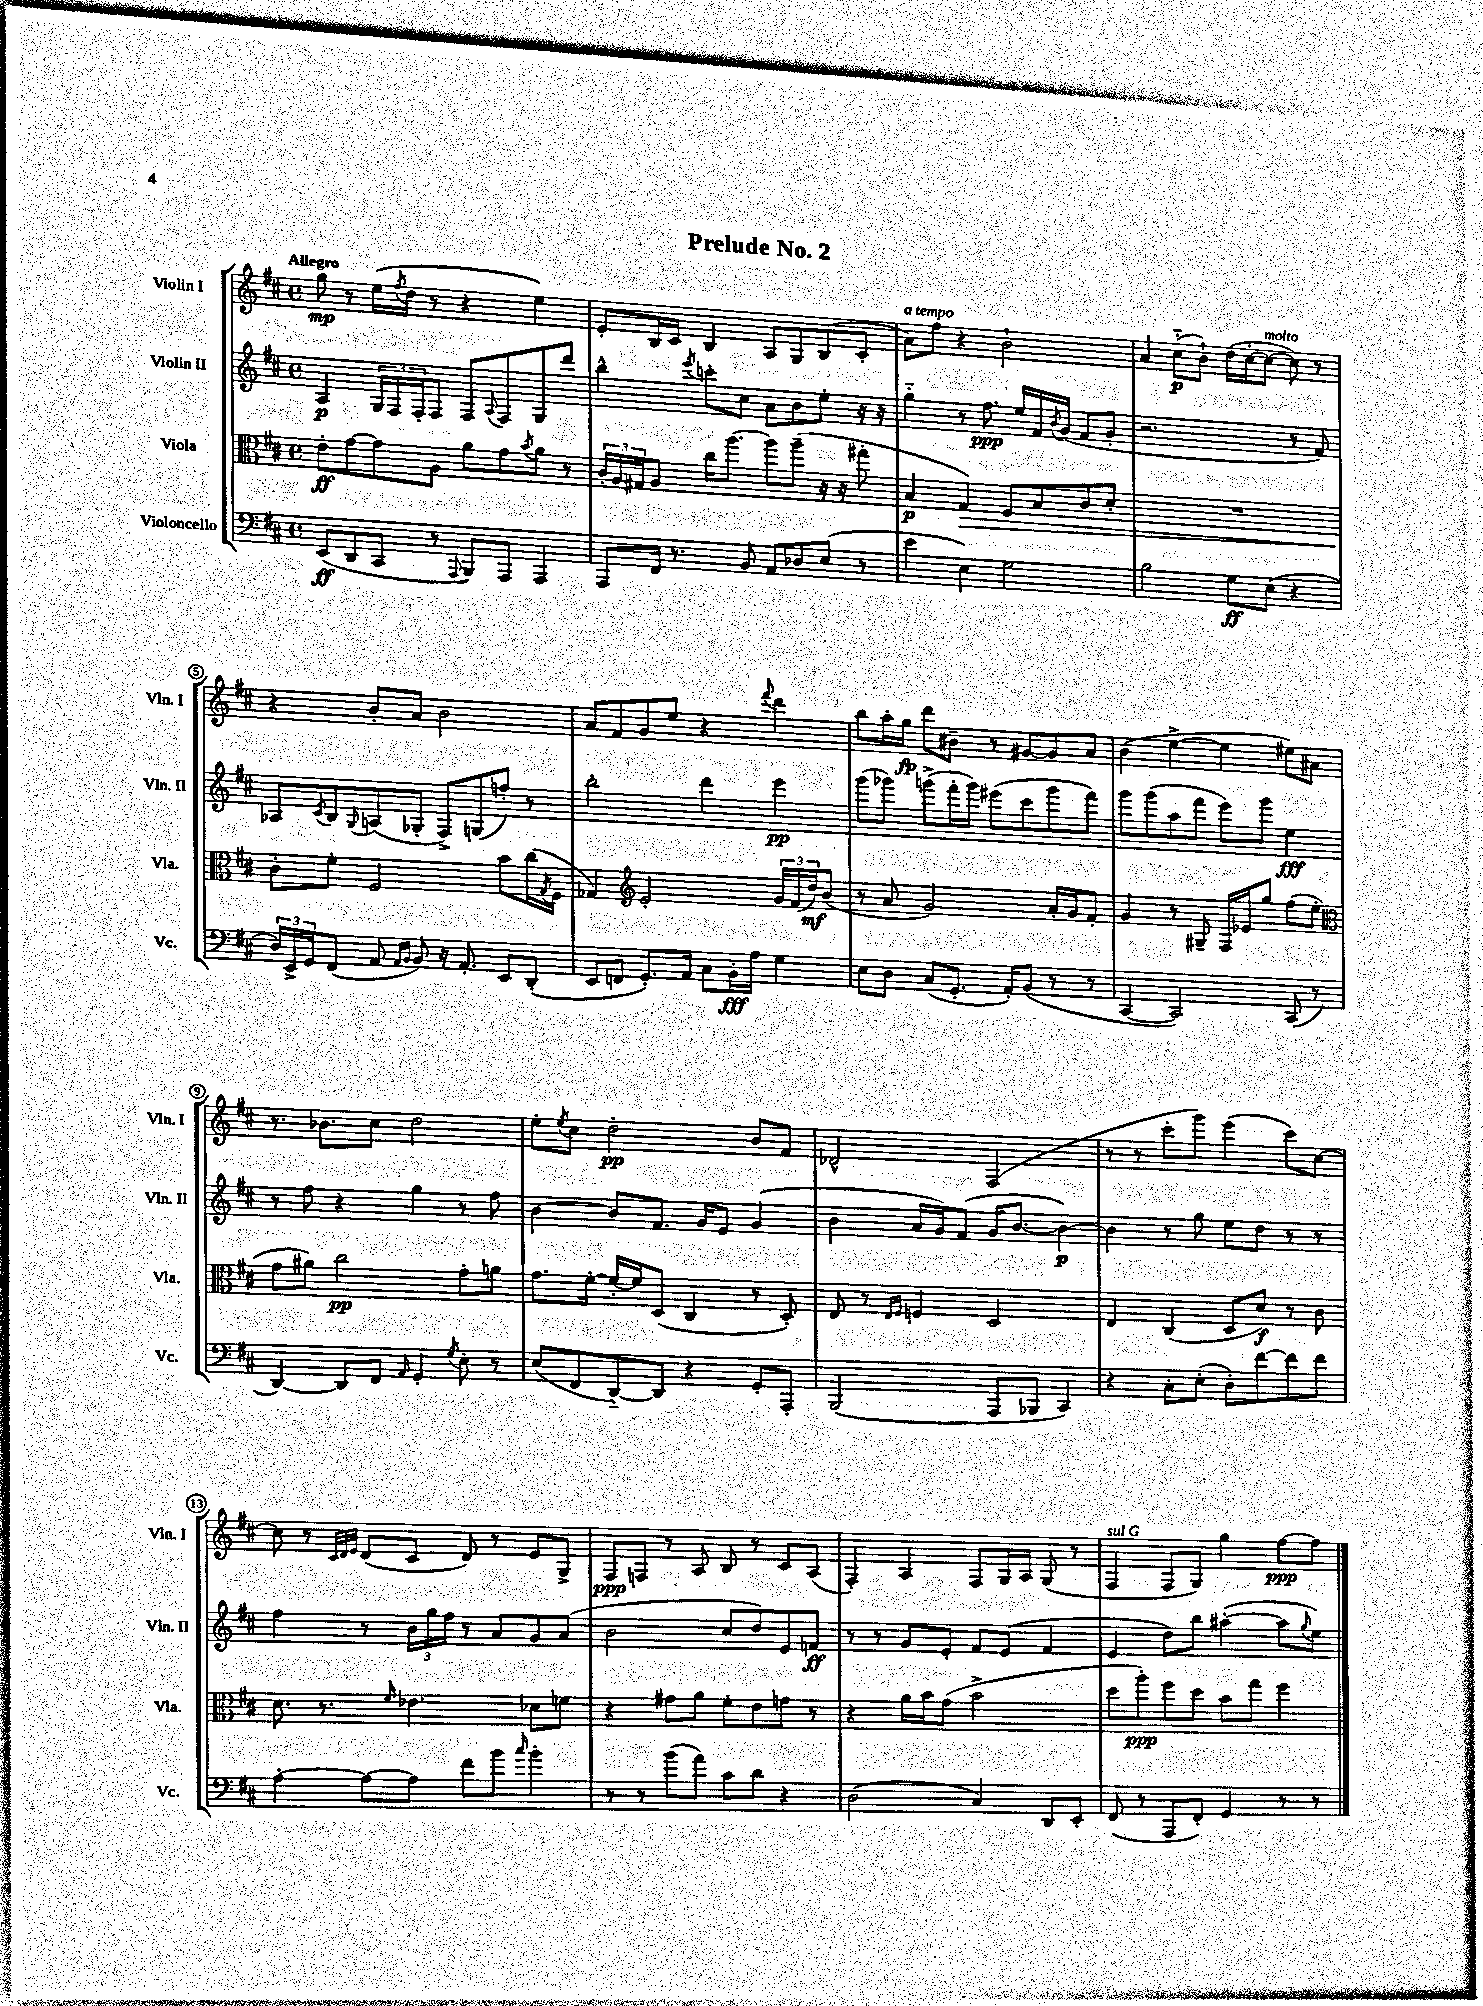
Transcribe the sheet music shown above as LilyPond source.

\header { title = "Prelude No. 2" }
<<
\new StaffGroup <<
\new Staff = "s0" \with { instrumentName = "Violin I" shortInstrumentName = "Vln. I" } {
    \clef treble \key d \major \defaultTimeSignature \time 4/4 \tempo "Allegro"
    g''8\mp r8 e''16( \acciaccatura { fis''8 } d''16 r8 r4 e''4) |
    e'8-. b16 cis'16 b4 a8 g8 b8( cis'8-. |
    a'8^\markup { \italic "a tempo" }) fis''8 r4 b'2-! |
    a'4 cis''8-_\p( b'8-!) d''16( cis''16~-. cis''8~^\markup { \italic "molto" } cis''8) r8 |
    r4 b'8-. a'8 b'2 |
    a'8 fis'8 g'8 e''8 r4 \appoggiatura { fis'''8 } d'''4 |
    b''8 a''16-. g''16\fp d'''8 bis'8-- r8 gis'8~ gis'8 a'8 |
    b'4( e''4~-> e''4 eis''8) ais'8 |
    r8. bes'8. cis''8 d''2 |
    e''8-. \acciaccatura { e''8 } cis''8 d''2-.\pp b'8 fis'8 |
    des'2-^ fis2( |
    r8 r8 cis'''8-. g'''8) e'''4( cis'''8) cis''8~ |
    cis''8 r8 \grace { cis'32 d'32 e'32 } d'8( cis'8 d'8) r8 e'8 g8-> |
    fis8\ppp f8 r8 a8 b8 r8 cis'8 a8( |
    fis4-.) a4 fis8 g16 a16 g8( r8 |
    fis4^\markup { \italic "sul G" } fis8 g8) g''4 fis''8~\ppp fis''8 \bar "|." |
}
\new Staff = "s1" \with { instrumentName = "Violin II" shortInstrumentName = "Vln. II" } {
    \clef treble \key d \major \defaultTimeSignature \time 4/4
    a4\p \tuplet 3/2 { g16 fis16 fis16-. } fis8 fis8 \appoggiatura { a8 } fis8 g8 d'''8 |
    b''4-^ \acciaccatura { e'''8 } c'''8-. cis''8 a'8 b'8 e''8-. r16 r16 |
    g''4-_ r8 fis''8.\ppp e''16 fis'16 \acciaccatura { b'8 } g'16( fis'8 g'8-. |
    r2. r8 fis'8) |
    aes8 \acciaccatura { cis'8 } b8 \appoggiatura { g8 } a8( ges8-. fis8->) g8( f''8-.) r8 |
    b''2-. d'''4 e'''4\pp |
    g'''8( ges'''8) g'''8->( fis'''16-. g'''16) eis'''8( cis'''8 g'''8 fis'''8) |
    g'''8 g'''8( a''8 fis'''8 e'''8) g'''8 e''4\fff |
    r8 fis''8 r4 g''4 r8 fis''8 |
    b'4~ b'8 fis'8. g'16 e'8 g'4( |
    b'4 a'16 g'16) fis'8( g'16 b'8.~ b'4~\p) |
    b'4 r8 g''8 e''8 d''8 r8 r8 |
    fis''4 r8 \tuplet 3/2 { b'16 g''16 fis''16 } r8 a'8 g'8 a'8( |
    b'2 cis''8 d''8) e'8 f'8\ff |
    r8 r8 g'8 e'8-. fis'8 e'8( fis'4 |
    e'4 d''8) b''8 ais''4~-.( ais''8 \appoggiatura { g''8 } e''8) \bar "|." |
}
\new Staff = "s2" \with { instrumentName = "Viola" shortInstrumentName = "Vla." } {
    \clef alto \key d \major \defaultTimeSignature \time 4/4
    e'8-.\ff g'8~ g'8 a8 a'8 g'8 \acciaccatura { b'8 } a'8 r8 |
    \tuplet 3/2 { cis'16-. a16 gis16 } a8 cis''16 a''8.~ a''8 a''8--( r16 r16 gis''8-. |
    b4\p g4\>) fis8 b8 cis'8 d'8-. |
    R1 |
    cis'8-.\! fis'8-. fis2 b'8 cis''16( \acciaccatura { g8 } fis16 |
    ges4) \clef treble e'2-. \tuplet 3/2 { g'16 fis'16( d''16\mf) } b'8( |
    r8 a'8 g'2) a'16-. g'16 fis'8-. |
    g'4 r8 gis8-- fis16 ees'16 g''8 fis''8( e''8-. |
    \clef alto g'8 ais'8) cis''2\pp g'8-. a'8 |
    g'8. fis'16~-. fis'16~-. fis'16 d8( cis4 r8 d8-.) |
    e8 r8 \grace { e16 fis16 } f4 d2 |
    e4 cis4( d8 d'8\f) r8 cis'8 |
    d'8. r8. \grace { fis'16 } ees'4. des'8 f'8 |
    r4 gis'8 a'8 fis'8-. e'8 g'8 r8 |
    r4 a'16 b'16 g'8( b'2-> |
    d''8 a''8-.\ppp) fis''8 d''8 b'8 g''8 fis''4 \bar "|." |
}
\new Staff = "s3" \with { instrumentName = "Violoncello" shortInstrumentName = "Vc." } {
    \clef bass \key d \major \defaultTimeSignature \time 4/4
    e,8\ff( d,8 cis,8 r8 \appoggiatura { a,,8 } b,,8) a,,8 a,,4 |
    a,,8 fis,16 r8. b,8 a,8 des8 e8( r8 |
    e'4 e4) g2 |
    b2 g8\ff e8( r4 |
    \tuplet 3/2 { d16) e,16-> g,16 } fis,8( a,8 \grace { a,16 b,16 } b,8) r16 a,8.-. e,8 d,8-.( |
    e,8 f,8 g,8.-.) a,16 cis8 b,16-.\fff a16 g4 |
    e8 d8 cis8( g,8.-. a,16-.) b,8( r8 r8 |
    cis,4~ cis,2) cis,8( r8 |
    d,4~) d,8 fis,8 \grace { a,16 } g,4-. \acciaccatura { g8 } e8-. r8 |
    e8( fis,8 d,8~-_) d,8 r4 g,8-. a,,8-. |
    b,,2( a,,8 bes,,8 cis,4) |
    r4 cis8-. e8-.( d8-.) fis'8~ fis'8 fis'8 |
    a4~-. a8~ a8 fis'8 b'8 \grace { cis''16 } b'4-. |
    r8 r8 b'8( a'8) cis'8 d'8 r4 |
    d2( cis4) d,8 e,8-. |
    fis,8( r8 a,,8 fis,8-.) g,4 r8 r8 \bar "|." |
}
>>
>>
\layout { \context { \Score \override BarNumber.stencil = #(make-stencil-circler 0.1 0.3 ly:text-interface::print) } }
